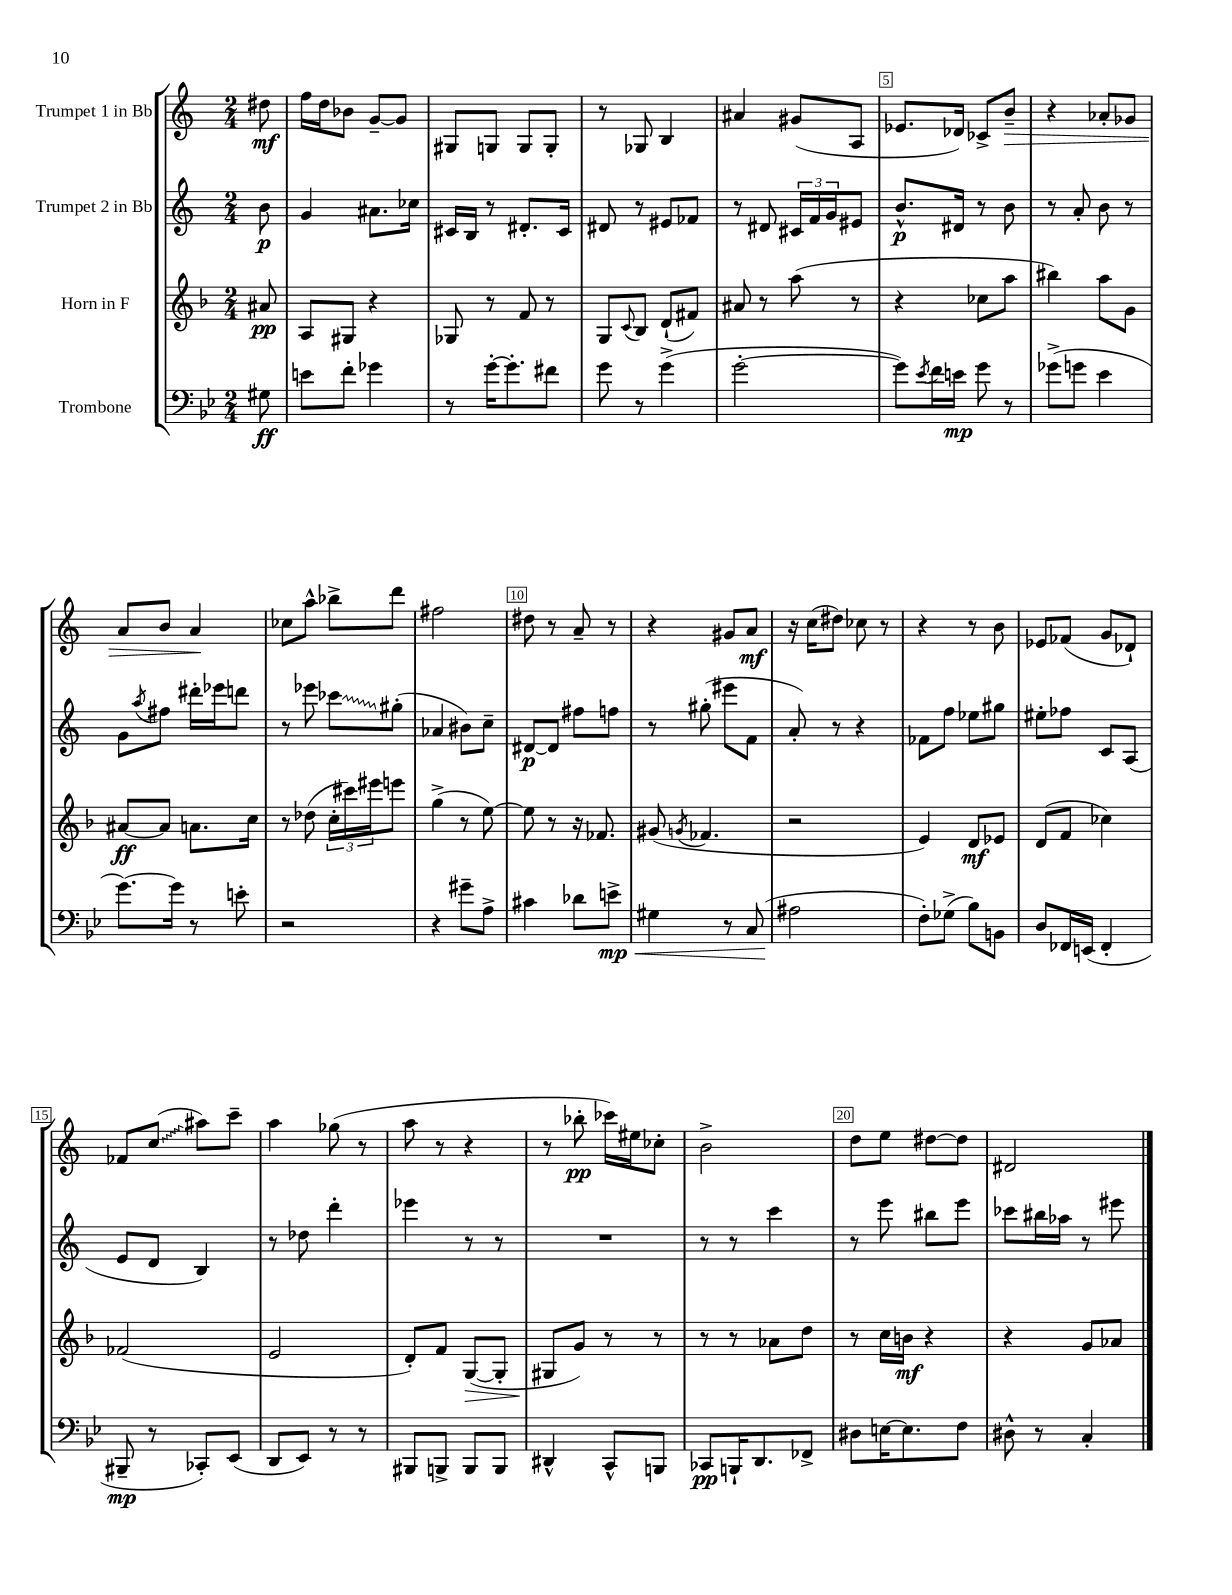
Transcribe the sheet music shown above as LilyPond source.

<<
\new StaffGroup <<
\new Staff = "s0" \with { instrumentName = "Trumpet 1 in Bb" } {
    \clef treble \key c \major \numericTimeSignature \time 2/4 \partial 8
    dis''8\mf |
    f''16 d''16 bes'8 g'8~-- g'8 |
    gis8 g8 g8 g8-. |
    r8 ges8 b4 |
    ais'4 gis'8( a8 |
    ees'8. des'16) ces'8-> b'8--\> |
    r4 aes'8-. ges'8 |
    a'8 b'8 a'4\! |
    ces''8 a''8-^ bes''8-> d'''8 |
    fis''2 |
    dis''8 r8 a'8-- r8 |
    r4 gis'8 a'8\mf |
    r16 c''16( dis''8) ces''8 r8 |
    r4 r8 b'8 |
    ees'8 fes'8( g'8 des'8-!) |
    fes'8 \once \override Glissando.style = #'zigzag c''8\glissando( ais''8) c'''8-- |
    a''4 ges''8( r8 |
    a''8 r8 r4 |
    r8 bes''8-.\pp ces'''16) eis''16 ces''8-. |
    b'2-> |
    d''8 e''8 dis''8~ dis''8 |
    dis'2 \bar "|." |
}
\new Staff = "s1" \with { instrumentName = "Trumpet 2 in Bb" } {
    \clef treble \key c \major \numericTimeSignature \time 2/4 \partial 8
    b'8\p |
    g'4 ais'8. ces''16 |
    cis'16 b16 r8 dis'8.-. cis'16 |
    dis'8 r8 eis'8 fes'8 |
    r8 dis'8 \tuplet 3/2 { cis'16 f'16 g'16 } eis'8 |
    b'8.-^\p dis'16 r8 b'8 |
    r8 a'8-. b'8 r8 |
    g'8 \acciaccatura { a''8 } fis''8 dis'''16-. ees'''16 d'''8 |
    r8 ees'''8 \once \override Glissando.style = #'zigzag ces'''8\glissando gis''8-.( |
    aes'4 bis'8) c''8-- |
    dis'8~\p dis'8 fis''8 f''8 |
    r8 gis''8-.( eis'''8 f'8 |
    a'8-.) r8 r4 |
    fes'8 f''8 ees''8 gis''8 |
    eis''8-. fes''8 c'8 a8( |
    e'8 d'8 b4) |
    r8 des''8 d'''4-. |
    ees'''4 r8 r8 |
    R2 |
    r8 r8 c'''4 |
    r8 e'''8 bis''8 e'''8 |
    ces'''8 bis''16 aes''16 r8 eis'''8 \bar "|." |
}
\new Staff = "s2" \with { instrumentName = "Horn in F" } {
    \clef treble \key f \major \numericTimeSignature \time 2/4 \partial 8
    ais'8\pp |
    a8 gis8 r4 |
    ges8 r8 f'8 r8 |
    g8 \appoggiatura { c'8 } bes8 d'8-!( fis'8) |
    ais'8 r8 a''8( r8 |
    r4 ces''8 a''8 |
    bis''4) a''8 g'8 |
    ais'8~\ff ais'8 a'8. c''16 |
    r8 des''8( \tuplet 3/2 { c''16-. cis'''16) eis'''16 } e'''8 |
    g''4->( r8 e''8~) |
    e''8 r8 r16 fes'8. |
    gis'8( \acciaccatura { g'8 } fes'4. |
    r2 |
    e'4) d'8\mf ees'8 |
    d'8( f'8 ces''4) |
    fes'2( |
    e'2 |
    d'8-.) f'8 g8~\>( g8-. |
    gis8\! g'8) r8 r8 |
    r8 r8 aes'8 d''8 |
    r8 c''16 b'16\mf r4 |
    r4 g'8 aes'8 \bar "|." |
}
\new Staff = "s3" \with { instrumentName = "Trombone" } {
    \clef bass \key bes \major \numericTimeSignature \time 2/4 \partial 8
    gis8\ff |
    e'8 f'8-. ges'4 |
    r8 g'16~-. g'8.-. fis'8 |
    g'8 r8 g'4->( |
    g'2~-. |
    g'8) \acciaccatura { ees'8 } f'16 e'16\mp g'8 r8 |
    ges'8->( g'8 ees'4 |
    g'8.~) g'16 r8 e'8-. |
    r2 |
    r4 gis'8-- a8-> |
    cis'4 des'8 e'8->\mp\< |
    gis4 r8 c8( |
    ais2\! |
    f8-.) ges8->( bes8) b,8 |
    d8 fes,16 e,16( fes,4-. |
    bis,,8--\mp r8 ces,8-.) ees,8( |
    d,8 ees,8) r8 r8 |
    bis,,8 b,,8-> b,,8 b,,8 |
    dis,4-^ c,8-^ b,,8 |
    ces,8\pp b,,16-! d,8. fes,8-> |
    dis8 e16~ e8. f8 |
    dis8-^ r8 c4-. \bar "|." |
}
>>
>>
\layout { \context { \Score \override BarNumber.break-visibility = ##(#f #t #t) barNumberVisibility = #(every-nth-bar-number-visible 5) \override BarNumber.stencil = #(make-stencil-boxer 0.1 0.3 ly:text-interface::print) } }
